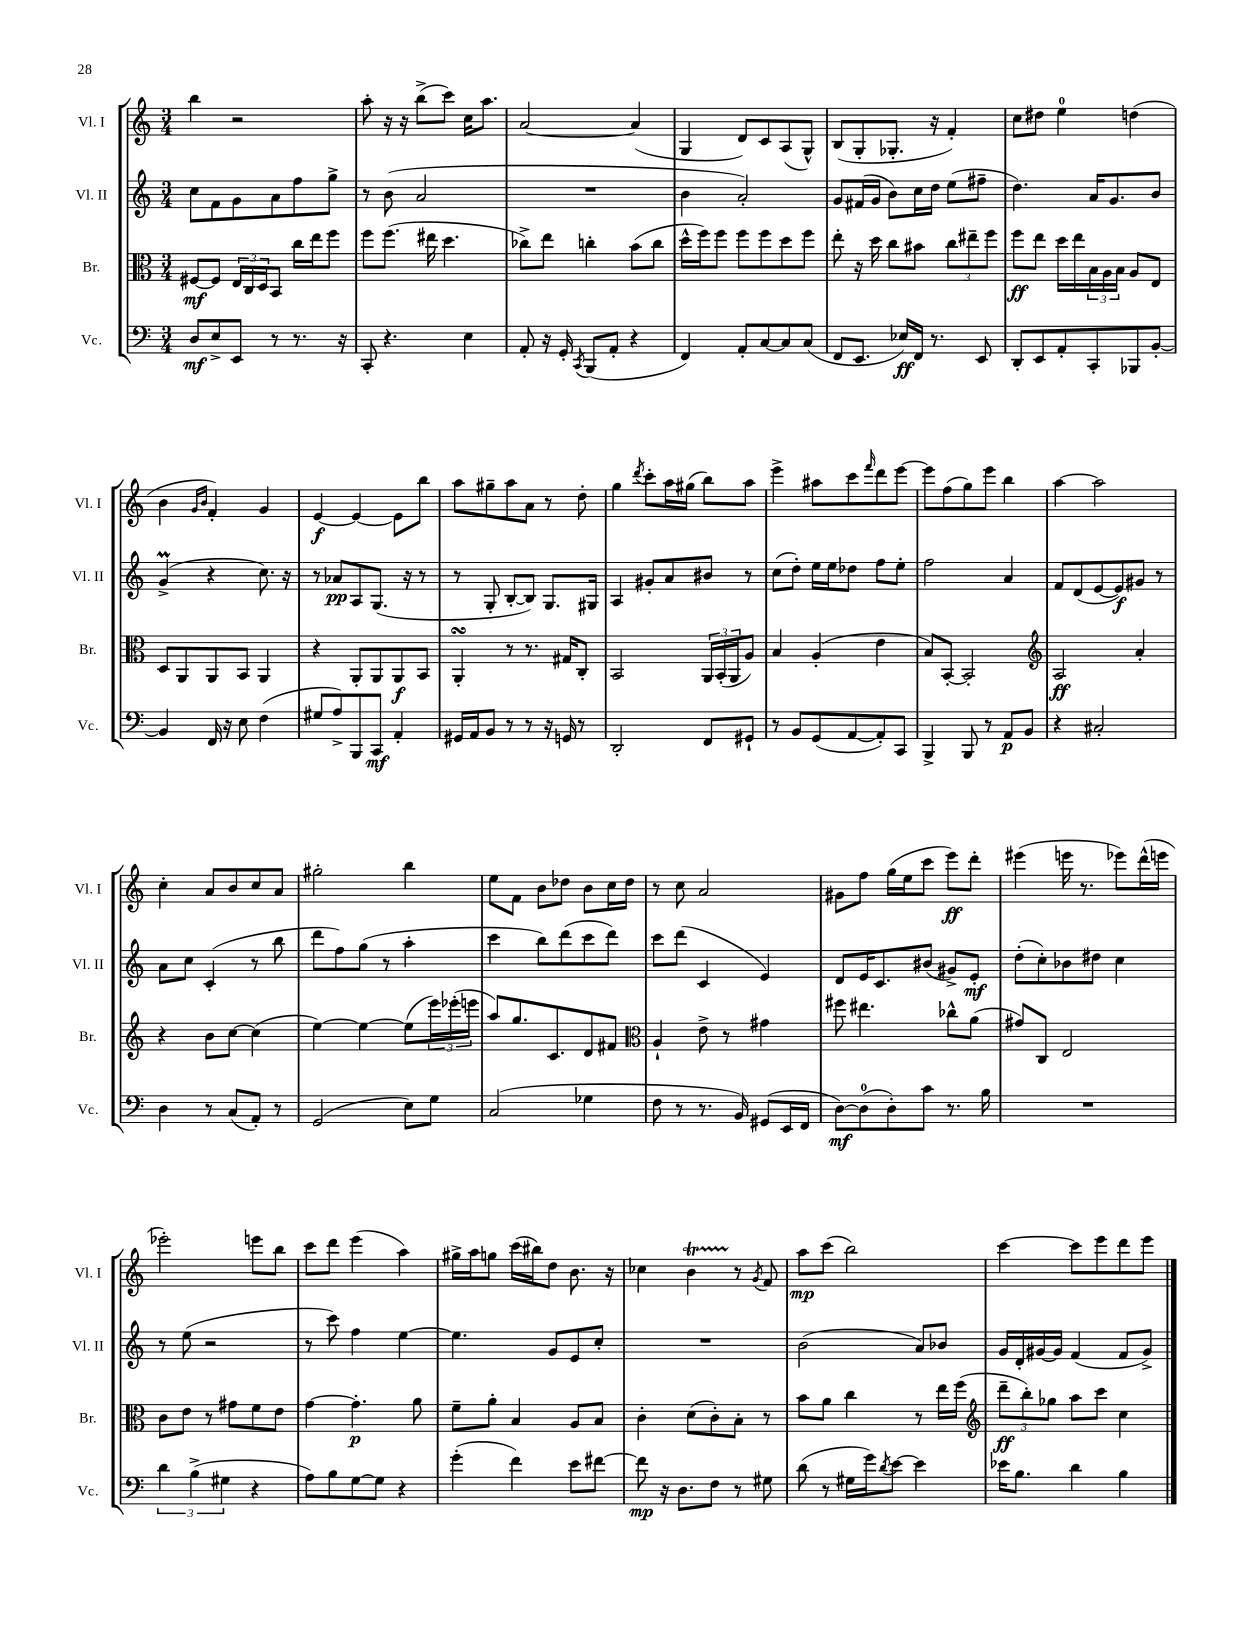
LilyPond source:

<<
\new StaffGroup <<
\new Staff = "s0" \with { instrumentName = "Vl. I" shortInstrumentName = "Vl. I" } {
    \clef treble \key c \major \numericTimeSignature \time 3/4
    b''4 r2 |
    a''8-. r16 r16 b''8->( c'''8) c''16 a''8. |
    a'2~ a'4( |
    g4 d'8) c'8 a8( g8-^) |
    b8( g8-. ges8.-. r16 f'4-.) |
    c''8 dis''8 e''4-0 d''4( |
    b'4 \grace { g'16 b'16 } f'4-.) g'4 |
    e'4~\f e'4~ e'8 b''8 |
    a''8 gis''8-- a''8 a'8 r8 d''8-. |
    g''4 \acciaccatura { d'''8 } c'''8-. a''16 gis''16( b''8) a''8 |
    e'''4-> ais''8 c'''8 \grace { f'''16 } d'''8 e'''8~ |
    e'''8 f''8( g''8) e'''8 b''4 |
    a''4~ a''2 |
    c''4-. a'8 b'8 c''8 a'8 |
    gis''2-. b''4 |
    e''8 f'8 b'8 des''8 b'8 c''16 des''16 |
    r8 c''8 a'2 |
    gis'8 f''8 g''16( e''16 c'''8 e'''8\ff) d'''8-. |
    eis'''4( e'''16 r8. ees'''8) d'''16-^( e'''16 |
    ees'''2-.) e'''8 b''8 |
    c'''8 d'''8 e'''4( a''4) |
    gis''16-> a''16 g''8 c'''16( bis''16) d''8 b'8. r16 |
    ces''4 b'4\startTrillSpan r8\stopTrillSpan \acciaccatura { g'8 } f'8 |
    a''8\mp c'''8( b''2) |
    c'''4~ c'''8 e'''8 d'''8 e'''8 \bar "|." |
}
\new Staff = "s1" \with { instrumentName = "Vl. II" shortInstrumentName = "Vl. II" } {
    \clef treble \key c \major \numericTimeSignature \time 3/4
    c''8 f'8 g'8 a'8 f''8 g''8-> |
    r8 b'8( a'2 |
    R2. |
    b'4 a'2-.) |
    g'8 fis'16( g'16 b'8) c''16 d''16 e''8( fis''8-- |
    d''4.) a'16 g'8. b'8 |
    g'4->\prall( r4 c''8.) r16 |
    r8 aes'8\pp a8 g8.( r16 r8 |
    r8 g8-. b8~-. b8) g8. gis16 |
    a4 gis'8-. a'8 bis'8 r8 |
    c''8( d''8-.) e''16 e''16 des''8 f''8 e''8-. |
    f''2 a'4 |
    f'8 d'8( e'8~ e'8\f) gis'8 r8 |
    a'8 c''8 c'4-.( r8 b''8 |
    d'''8 f''8) g''8( r8 a''4-. |
    c'''4 b''8) d'''8( c'''8 d'''8) |
    c'''8 d'''8( c'4 e'4) |
    d'8 e'16 c'8. bis'8( gis'8->) e'8-.\mf |
    d''8-.( c''8-.) bes'8 dis''8 c''4 |
    r8 e''8( r2 |
    r8 c'''8) f''4 e''4~ |
    e''4. g'8 e'8 c''8-. |
    R2. |
    b'2( a'8) bes'8 |
    g'16 d'16-. gis'16~ gis'16 f'4( f'8 gis'8->) \bar "|." |
}
\new Staff = "s2" \with { instrumentName = "Br." shortInstrumentName = "Br." } {
    \clef alto \key c \major \numericTimeSignature \time 3/4
    fis8~\mf fis8 \tuplet 3/2 { e16 c16 d16 } b,8 c''16 e''16 f''8 |
    f''8 f''8.( eis''16 d''4. |
    ces''8->) e''8 c''4-. b'8( c''8 |
    d''16-^ f''16) f''8 f''8 f''8 d''8 f''8 |
    e''8-. r16 d''16 c''8 bis'8 \tuplet 3/2 { c''8 eis''8-- f''8 } |
    f''8\ff e''8 d''16 e''16 \tuplet 3/2 { b16 a16 b16 } a8 e8 |
    d8 a,8 a,8 b,8 a,4 |
    r4 a,8-. a,8 a,8\f b,8 |
    a,4-.\turn r8 r8. gis16 c8-. |
    b,2 \tuplet 3/2 { a,16 b,16-.( a,16 } a8) |
    b4 a4-.( e'4 |
    b8) b,8~-. b,2-. |
    \clef treble a2\ff a'4-. |
    r4 b'8 c''8~ c''4( |
    e''4~) e''4~ e''8( \tuplet 3/2 { e'''16) ees'''16-.( e'''16 } |
    a''8) g''8. c'8. d'8 fis'8 |
    \clef alto a4-! e'8-> r8 gis'4 |
    fis''8 eis''4. ces''8-^ a'8( |
    gis'8) c8 e2 |
    c'8 e'8 r8 gis'8 f'8 e'8 |
    g'4~ g'4.-.\p a'8 |
    f'8-- a'8-. b4 a8 b8 |
    c'4-. d'8( c'8-.) b8-. r8 |
    b'8 a'8 c''4 r8 e''16 f''16( |
    \clef treble \tuplet 3/2 { d'''8--\ff b''8-.) ges''8 } a''8 c'''8 c''4 \bar "|." |
}
\new Staff = "s3" \with { instrumentName = "Vc." shortInstrumentName = "Vc." } {
    \clef bass \key c \major \numericTimeSignature \time 3/4
    d8\mf e8-> e,8 r8 r8. r16 |
    c,8-. r4. e4 |
    a,8-. r16 g,16-. \acciaccatura { c,8 } b,,8( a,8-. r4 |
    f,4) a,8-. c8~ c8 c8( |
    f,8 e,8. ees16\ff) f,16 r8. e,8 |
    d,8-. e,8 a,8-. c,8-. bes,,8 b,8~-. |
    b,4 f,16 r16 e8 f4( |
    gis8 a8->) b,,8 c,8\mf a,4-. |
    gis,16 a,16 b,8 r8 r8 r16 g,16 r8 |
    d,2-. f,8 gis,8-! |
    r8 b,8 g,8( a,8~ a,8-.) c,8 |
    b,,4-> b,,8 r8 a,8\p b,8 |
    r4 cis2-. |
    d4 r8 c8( a,8-.) r8 |
    g,2( e8) g8 |
    c2( ges4 |
    f8 r8 r8. b,16) gis,8( e,16 f,16 |
    d8~\mf) d8-0( d8-.) c'8 r8. b16 |
    R2. |
    \tuplet 3/2 { d'4 b4->( gis4 } r4 |
    a8) b8 g8~ g8 r4 |
    g'4-.( f'4) e'8 fis'8~ |
    fis'8\mp r16 d8. f8 r8 gis8 |
    d'8( r8 gis16 g'16) \acciaccatura { d'8 } e'8~ e'4 |
    ees'16 b8. d'4 b4 \bar "|." |
}
>>
>>
\layout { \context { \Score \remove "Bar_number_engraver" } }
